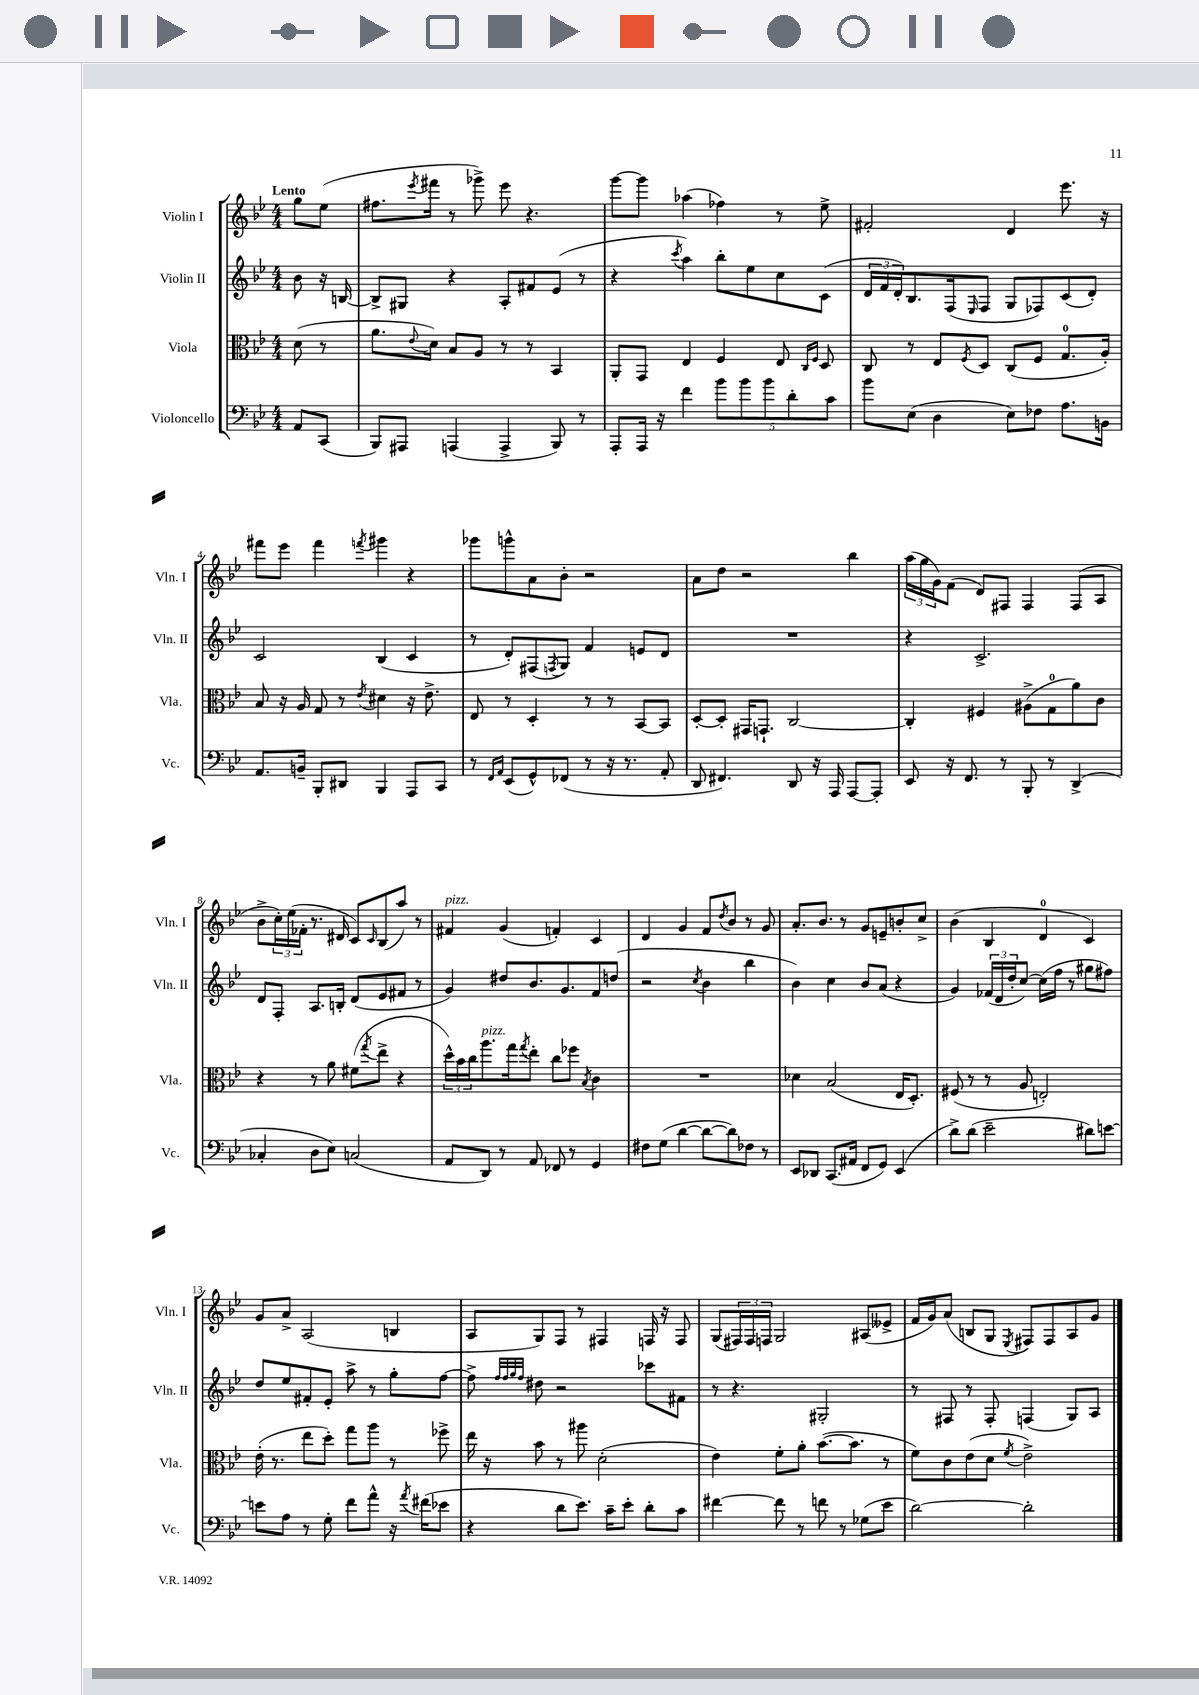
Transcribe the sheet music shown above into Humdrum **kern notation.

**kern	**kern	**kern	**kern
*staff4	*staff3	*staff2	*staff1
*clefF4	*clefC3	*clefG2	*clefG2
*k[b-e-]	*k[b-e-]	*k[b-e-]	*k[b-e-]
*M4/4	*M4/4	*M4/4	*M4/4
8AA	(8d	8b-	8gg
(8CC	8r	16r	(8ee-
.	.	[16B	.
=	=	=	=
8BBB-)	8.a	8B^]	8.ff#
8AAA#	.	8G#	.
.	8qqe-	.	8qeee-
.	16d)	.	16fff#
(4AAA	8B-	4r	8r
.	8A	.	8ggg-^)
4AAA^	8r	8A'	8eee-
.	8r	8f#	4.r
8BBB-)	4BB-	(8e-	.
8r	.	8r	.
=	=	=	=
8AAA'	8AA'	4r	[8ggg
16AAA	8GG	.	8ggg]
16r	.	.	.
.	.	8qccc	.
4f	4E-	4aa)	(4aa-
10b-	4F	8bb-'	4ff-)
10b-	.	.	.
.	.	8ee-	.
10b-	.	.	.
.	8E-	8cc	8r
10d'	.	.	.
.	16qqC	.	.
.	16qqF	.	.
.	8D	(8c	8ee-^
10c	.	.	.
=	=	=	=
8b-	8C	24d	2f#'
.	.	24f	.
.	.	24d')	.
(8E-	8r	8.B-	.
4D	8E-	.	.
.	.	(16F	.
.	8qF	16qqE-	.
.	8D	8F	.
8E-)	(8C	8G	4d
8F-	8F	8F-)	.
8.A	8.G	(8c	8.eee-
.	.	8d')	.
16BB	16A')	.	16r
=	=	=	=
8.AA	8B-	2c	8fff#
.	16r	.	8eee-
16BB~	16A	.	.
8BBB-'	8G	.	4fff#
8DD#	8r	.	.
.	8qe-	.	8qfff
4BBB-	4d#	(4B-	4ggg#
8AAA	16r	4c	4r
.	8.e-^	.	.
8CC	.	.	.
=	=	=	=
8r	8E-	8r	8ggg-
16qqFF	.	.	.
16qqAA	.	.	.
(8EE-	8r	8d')	8ggg^^
8GG^^)	4D'	(8F#	8a
.	.	8qF	.
(8FF-	.	8G)	8b-'
8r	8r	4f	2r
16r	8r	.	.
8.r	.	.	.
.	[8BB-	8e	.
8AA'	8BB-]	8d	.
=	=	=	=
8DD	[8D'	1r	8a
4.FF#)	8D']	.	8dd
.	16GG#	.	2r
.	8.GG`	.	.
8DD	[2C	.	.
16r	.	.	.
16AAA	.	.	.
[8AAA	.	.	4bb-
8AAA']	.	.	.
=	=	=	=
8EE-	4C']	4r	(24aa
.	.	.	24gg
.	.	.	24g)
16r	.	.	(8f
8.FF	.	.	.
.	4F#	2.c^	8d)
8r	.	.	8F#
8BBB-'	(8A#^	.	4F#
8r	8G	.	.
(4DD^	8a)	.	(8F#
.	8c	.	8A
=	=	=	=
4C-'	4r	8d	8b-^
.	.	8F'	24cc')
.	.	.	(24ee-
.	.	.	24f-'
8D	8r	8.A	8.r
8E-)	8a	.	.
.	.	16B'	16d#
(2C	(8f#	(8d	8c)
.	8qgg	.	16qqc
.	8ee-^	8e-	(8B-
.	4r	8f#	8aa)
.	.	8r	8r
=	=	=	=
8AA	24dd^^)	4g)	4f#
.	24b-	.	.
.	24cc	.	.
8DD)	8.aa	.	.
8r	.	8dd#	(4g
.	16gg	.	.
.	8qgg	.	.
8AA	8ee-'	8.b-	.
8FF-	8cc	.	4f')
.	.	8.g	.
8r	8ff-	.	.
.	8qB-	.	.
4GG	4c	8f	4c
.	.	(8dd	.
=	=	=	=
8F#	1r	2r	4d
(8G	.	.	.
[4d	.	.	4g
.	.	8qcc	.
8d_	.	4b-	8f
.	.	.	8qdd
8d])	.	.	8b-
8F-	.	4bb-	8r
8r	.	.	8g
=	=	=	=
8EE-	4d-	4b-)	8.a'
8DD-	.	.	.
.	.	.	8.b-
(8.CC	(2B-	4cc	.
.	.	.	8r
16AA#	.	.	.
8FF	.	8b-	8g
8GG)	.	(8a	8e~
(4EE-	16E-	4r	8b'
.	8.D')	.	.
.	.	.	8cc^
=	=	=	=
8d^)	(8F#	4g)	(4b-
(8d	8r	.	.
2e-~	8r	(24f-	4B-
.	.	24d	.
.	.	24dd'	.
.	8A	[8cc)	.
.	2E')	(16cc]	4d
.	.	16ff	.
.	.	8r	.
8d#)	.	8gg#	4c)
[8e	.	8ff#)	.
=	=	=	=
8e]	(16e-'	8dd	8g
.	8.r	.	.
8A	.	8ee-	8a^
8r	8ee-	8f#'	(2A
8G'	8dd')	8e-'	.
8f	8gg	8aa^	.
8a^^	8aa	8r	.
16r	8r	8gg'	4B
8qa	.	.	.
(16f#	.	.	.
8e-	8ff-^	[8ff	.
=	=	=	=
4r	16ee-	8ff^]	8A
.	16r	.	.
.	.	32qqff	.
.	.	32qqff	.
.	.	32qqgg	.
.	.	32qqff	.
.	8b-	8dd#	8G)
8d	8r	2r	8F
8.e-)	8aa#	.	8r
.	(2d'	.	4F#
16c~	.	.	.
8e-'	.	.	.
8d'	.	8ccc-	16F
.	.	.	16r
8c	.	8f#	8F
=	=	=	=
[4f#	4e-)	8r	(8G
.	.	4.r	24F#)
.	.	.	24F#
.	.	.	24F
8f#]	8f'	.	2G
8r	8a'	.	.
8f	([8.b-	2G#'	.
8r	.	.	.
.	8.b-]	.	.
(8G-	.	.	(8A#
8e-	8r	.	8e--^
=	=	=	=
[2d)	8f)	8r	16f
.	.	.	16g)
.	8c	8F#	(8a
.	(8e-	8r	8B
.	8d	8F#'	8G
.	8qf	.	8qE-
2d']	2e-^)	(4F	8F#)
.	.	.	8F#
.	.	8G)	8A
.	.	8A	8g
==	==	==	==
*-	*-	*-	*-
